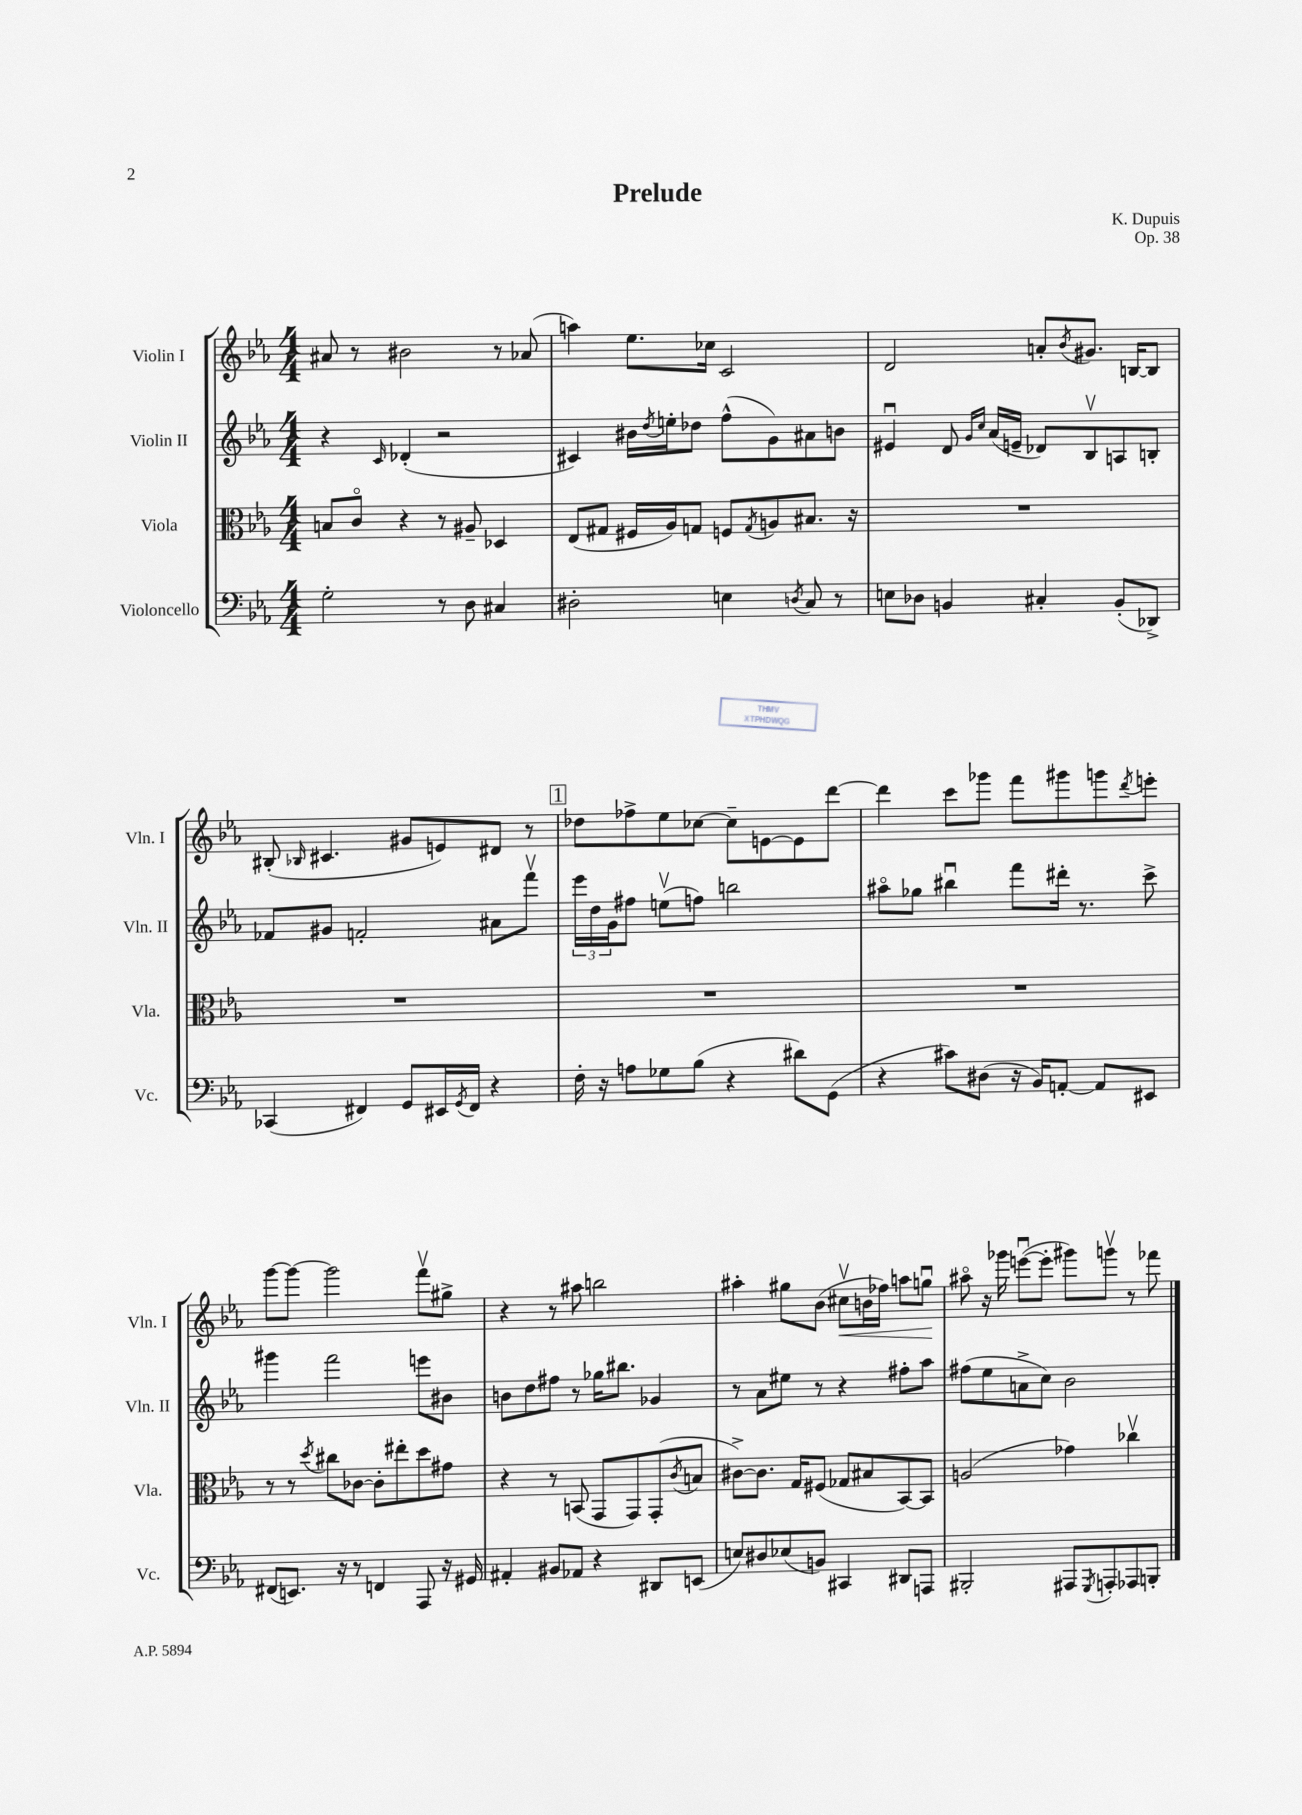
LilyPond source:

\header { title = "Prelude" composer = "K. Dupuis" opus = "Op. 38" }
<<
\new StaffGroup <<
\new Staff = "s0" \with { instrumentName = "Violin I" shortInstrumentName = "Vln. I" } {
    \clef treble \key ees \major \numericTimeSignature \time 4/4
    ais'8 r8 bis'2 r8 aes'8( |
    a''4) ees''8. ces''16 c'2 |
    d'2 a'8-. \acciaccatura { bes'8 } gis'8. b16~ b8 |
    bis8-.( \grace { bes16 } cis'4. gis'8 e'8) dis'8 r8 |
    \mark \markup { \box "1" } des''8 fes''8-> ees''8 ces''8~ ces''8-- e'8~ e'8 d'''8~ |
    d'''4 c'''8 ges'''8 f'''8 gis'''8 g'''8 \acciaccatura { d'''8 } e'''8-. |
    g'''8~ g'''8~ g'''2 f'''8\upbow gis''8-> |
    r4 r8 ais''8 b''2 |
    ais''4-. gis''8 bes'8( cis''8\upbow\< b'16 fes''16) a''8 g''8\downbow\! |
    ais''8\flageolet r16 ges'''16 e'''8~\downbow( e'''8-. gis'''8) g'''8\upbow r8 fes'''8 \bar "|." |
}
\new Staff = "s1" \with { instrumentName = "Violin II" shortInstrumentName = "Vln. II" } {
    \clef treble \key ees \major \numericTimeSignature \time 4/4
    r4 \grace { c'16 } des'4-.( r2 |
    cis'4) bis'16 \acciaccatura { d''8 } e''16-. des''8 f''8-^( g'8) ais'8 b'8 |
    eis'4\downbow d'8 \grace { g'16 c''16 } aes'16( e'16-- des'8) bes8\upbow a8 b8-. |
    fes'8 gis'8 f'2-. ais'8 f'''8\upbow |
    \mark \markup { \box "1" } \tuplet 3/2 { ees'''16 d''16 g'16 } fis''8 e''8\upbow( f''8) b''2 |
    ais''8\flageolet ges''8 bis''4\downbow f'''8 dis'''16-. r8. c'''8-> |
    gis'''4 f'''2 e'''8 bis'8 |
    b'8 d''8 fis''8 r8 ges''16 bis''8. ges'4 |
    r8 aes'8 eis''8 r8 r4 fis''8-. aes''8 |
    fis''8( ees''8 a'8-> c''8) bes'2 \bar "|." |
}
\new Staff = "s2" \with { instrumentName = "Viola" shortInstrumentName = "Vla." } {
    \clef alto \key ees \major \numericTimeSignature \time 4/4
    b8 c'8\flageolet r4 r8 ais8-- des4 |
    ees8( gis8 fis16 aes16) g8 f8 \acciaccatura { g8 } a8 bis8. r16 |
    R1 |
    R1 |
    \mark \markup { \box "1" } R1 |
    R1 |
    r8 r8 \acciaccatura { d''8 } cis''8 ces'8~ ces'8-. eis''8-. d''8 gis'8 |
    r4 r8 b,8( g,8 g,8) g,8-.( \acciaccatura { c'8 } b8 |
    cis'8~->) cis'8. g16 fis8( ges8 bis8 bes,8~) bes,8 |
    a2( ges'4) ces''4\upbow \bar "|." |
}
\new Staff = "s3" \with { instrumentName = "Violoncello" shortInstrumentName = "Vc." } {
    \clef bass \key ees \major \numericTimeSignature \time 4/4
    g2-. r8 d8 cis4 |
    dis2-. e4 \acciaccatura { d8 } c8 r8 |
    e8 des8 b,4 cis4-. b,8-.( des,8->) |
    ces,4( fis,4) g,8 eis,16 \acciaccatura { g,8 } fis,16 r4 |
    \mark \markup { \box "1" } f16-. r16 a8 ges8 bes8( r4 dis'8) g,8( |
    r4 cis'8) dis8( r16 bes,16) a,8~-. a,8 eis,8 |
    fis,8( e,8.) r16 r8 f,4 aes,,8 r16 gis,16 |
    ais,4-. bis,8 aes,8 r4 dis,8 e,8( |
    e8) dis8 ees8( b,8) cis,4 dis,8 a,,8 |
    bis,,2-. ais,,8 \acciaccatura { g,,8 } a,,8-. aes,,8 b,,8-. \bar "|." |
}
>>
>>
\layout { \context { \Score \remove "Bar_number_engraver" } }
